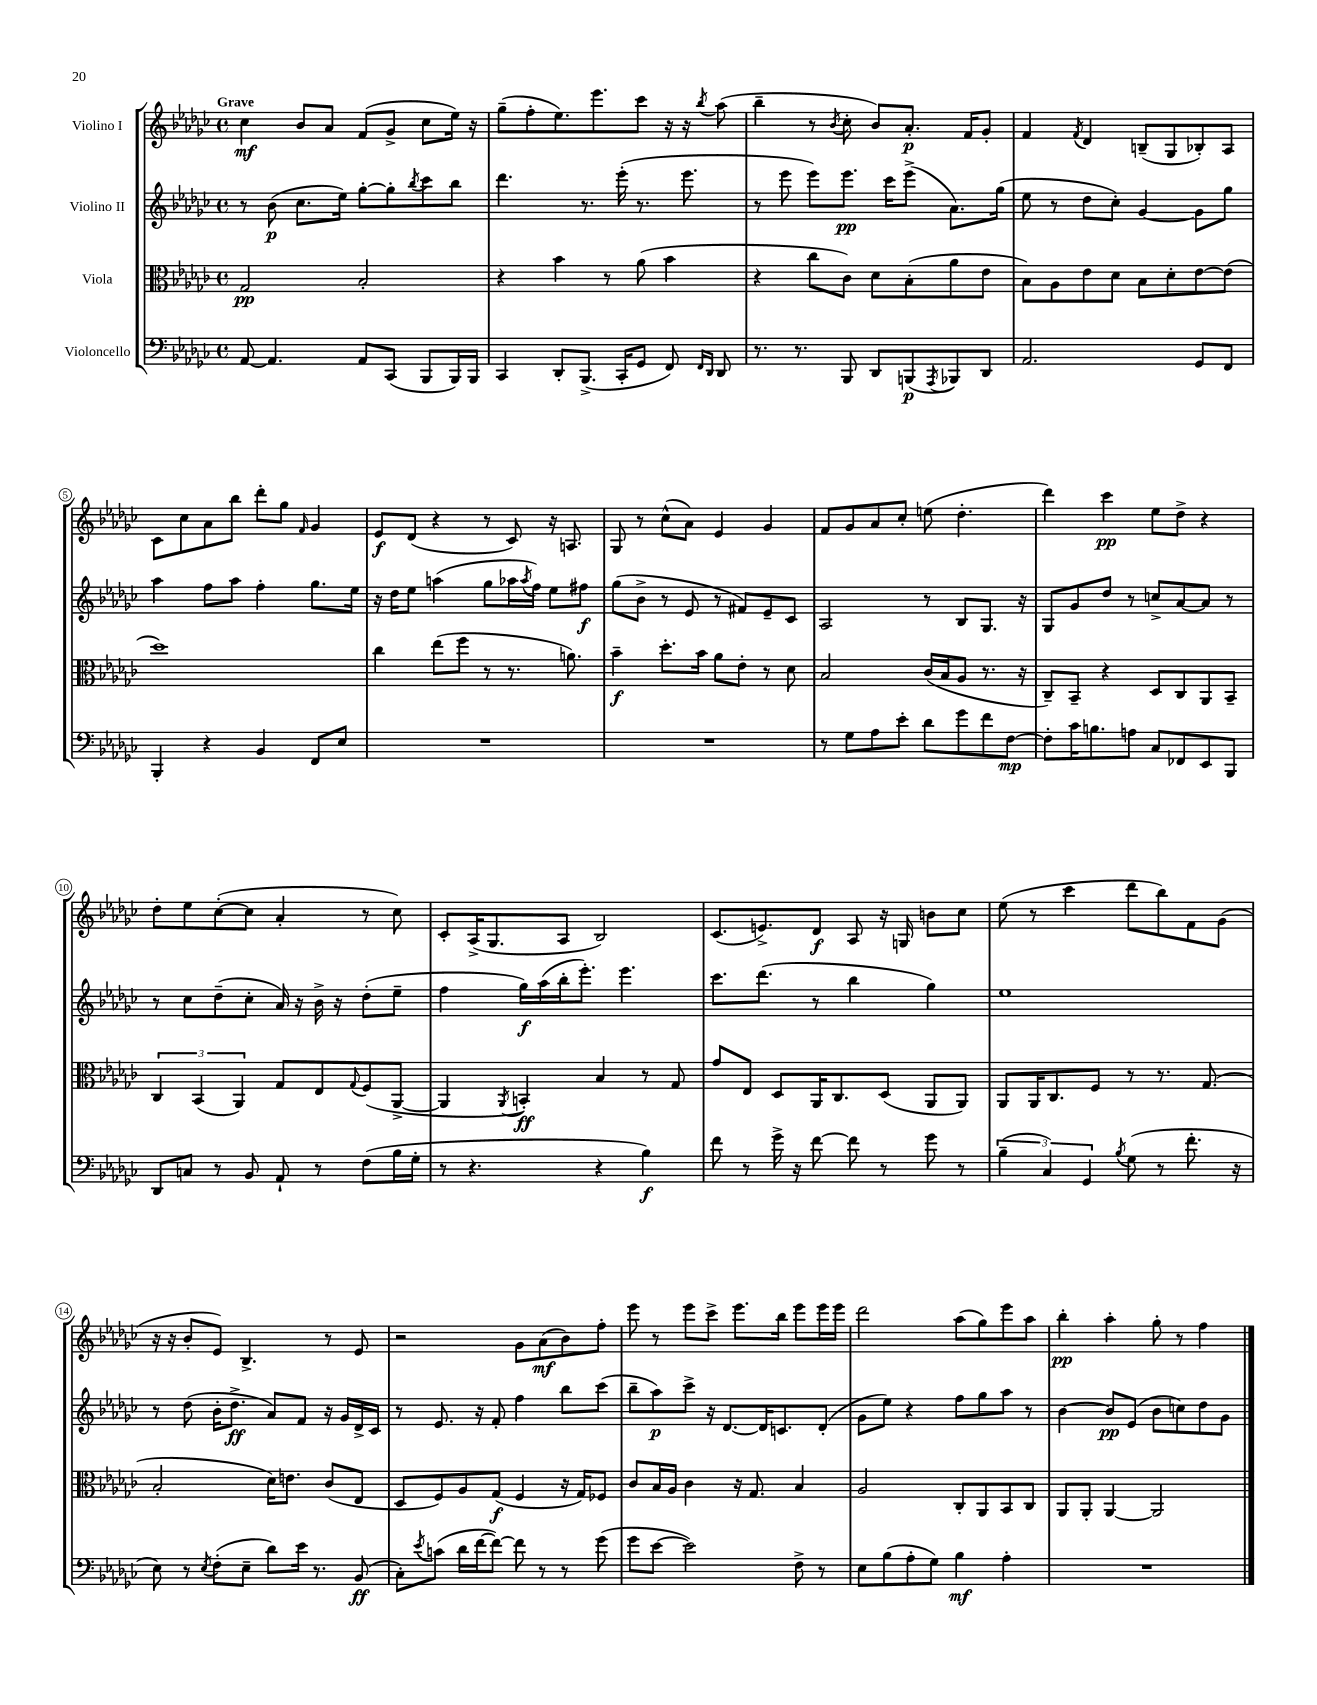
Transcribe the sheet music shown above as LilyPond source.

<<
\new StaffGroup <<
\new Staff = "s0" \with { instrumentName = "Violino I" } {
    \clef treble \key ges \major \defaultTimeSignature \time 4/4 \tempo "Grave"
    ces''4\mf bes'8 aes'8 f'8( ges'8-> ces''8 ees''16) r16 |
    ges''8--( f''8-. ees''8.) ees'''8. ces'''8 r16 r16 \acciaccatura { bes''8 } aes''8( |
    bes''4-- r8 \acciaccatura { bes'8 } ces''8-. bes'8) aes'8.-.\p f'16 ges'8-. |
    f'4 \acciaccatura { f'8 } des'4 b8--( ges8 bes8-.) aes8 |
    ces'8 ces''8 aes'8 bes''8 des'''8-. ges''8 \grace { f'16 } ges'4 |
    ees'8\f des'8( r4 r8 ces'8) r16 a8. |
    ges8 r8 ces''8-^( aes'8) ees'4 ges'4 |
    f'8 ges'8 aes'8 ces''8-. e''8( des''4.-. |
    des'''4) ces'''4\pp ees''8 des''8-> r4 |
    des''8-. ees''8 ces''8~-.( ces''8 aes'4-. r8 ces''8) |
    ces'8-. aes16->( ges8. aes8 bes2) |
    ces'8.( e'8.->) des'8\f aes8 r16 g16 b'8 ces''8 |
    ees''8( r8 ces'''4 des'''8 bes''8) f'8 ges'8( |
    r16 r16 bes'8-. ees'8) bes4.-> r8 ees'8 |
    r2 ges'8 aes'8\mf( bes'8) f''8-. |
    ees'''8 r8 ees'''8 ces'''8-> ees'''8. bes''16 ees'''8 ees'''16 ees'''16 |
    des'''2 aes''8( ges''8) ees'''8 aes''8 |
    bes''4-.\pp aes''4-. ges''8-. r8 f''4 \bar "|." |
}
\new Staff = "s1" \with { instrumentName = "Violino II" } {
    \clef treble \key ges \major \defaultTimeSignature \time 4/4
    r8 bes'8\p( ces''8. ees''16) ges''8~-. ges''8-. \acciaccatura { bes''8 } ces'''8 bes''8 |
    des'''4. r8. ees'''16-.( r8. ees'''8. |
    r8 ees'''8 ees'''8) ees'''8.\pp ces'''16 ees'''8->( aes'8.) ges''16( |
    ees''8 r8 des''8 ces''8-.) ges'4~ ges'8 ges''8 |
    aes''4 f''8 aes''8 f''4-. ges''8. ees''16 |
    r16 des''16 ees''8 a''4( ges''8 aes''16 \acciaccatura { aes''8 } f''16) ees''8 fis''8\f |
    ges''8( bes'8-> r8 ees'8 r8 fis'8) ees'8-- ces'8 |
    aes2 r8 bes8 ges8. r16 |
    ges8 ges'8 des''8 r8 c''8-> aes'8~ aes'8 r8 |
    r8 ces''8 des''8--( ces''8-. aes'16) r16 bes'16-> r16 des''8-.( ees''8-- |
    f''4 ges''16\f) aes''16( bes''16-. ees'''8.-.) ees'''4. |
    ces'''8. des'''8.( r8 bes''4 ges''4) |
    ees''1 |
    r8 des''8( bes'16-. des''8.->\ff aes'8) f'8 r16 ges'16 des'16-> ces'16 |
    r8 ees'8. r16 f'8-. f''4 bes''8 ces'''8( |
    bes''8-- aes''8\p) ces'''8-> r16 des'8.~ des'16 c'8. des'8-.( |
    ges'8 ees''8) r4 f''8 ges''8 aes''8 r8 |
    bes'4~ bes'8\pp ees'8( bes'8 c''8) des''8 ges'8 \bar "|." |
}
\new Staff = "s2" \with { instrumentName = "Viola" } {
    \clef alto \key ges \major \defaultTimeSignature \time 4/4
    ges2\pp bes2-. |
    r4 bes'4 r8 aes'8( bes'4 |
    r4 ces''8 ces'8) des'8 bes8-.( aes'8 ees'8 |
    bes8) aes8 ees'8 des'8 bes8 des'8-. ees'8~ ees'8( |
    des''1) |
    ces''4 ees''8( f''8 r8 r8. a'8.) |
    bes'4--\f des''8.-. bes'16 aes'8 ees'8-. r8 des'8 |
    bes2 ces'16( bes16 aes8 r8. r16 |
    ces8--) bes,8-- r4 des8 ces8 aes,8 bes,8-- |
    \tuplet 3/2 { ces4 bes,4( aes,4) } ges8 ees8 \appoggiatura { ges8 } f8( aes,8~-> |
    aes,4 \acciaccatura { aes,8 } b,4-.\ff) bes4 r8 ges8 |
    ges'8 ees8 des8 aes,16 ces8. des8( aes,8 aes,8) |
    aes,8 aes,16 ces8. f8 r8 r8. ges8.( |
    bes2-. des'16) e'8. ces'8( ees8 |
    des8 f8) aes8 ges8\f( f4 r16 ges16) fes8 |
    ces'8 bes16 aes16 ces'4 r16 ges8. bes4 |
    aes2 ces8-. aes,8 bes,8 ces8 |
    aes,8 aes,8-. aes,4~ aes,2 \bar "|." |
}
\new Staff = "s3" \with { instrumentName = "Violoncello" } {
    \clef bass \key ges \major \defaultTimeSignature \time 4/4
    aes,8~ aes,4. aes,8 ces,8( bes,,8 bes,,16) bes,,16 |
    ces,4 des,8-. bes,,8.->( ces,16-. ges,8 f,8) \grace { f,16 des,16 } des,8 |
    r8. r8. bes,,8 des,8 b,,8\p( \acciaccatura { aes,,8 } bes,,8) des,8 |
    aes,2. ges,8 f,8 |
    bes,,4-. r4 bes,4 f,8 ees8 |
    R1 |
    R1 |
    r8 ges8 aes8 ees'8-. des'8 ges'8 f'8 f8~\mp |
    f8-. ces'16 b8. a8 ces8 fes,8 ees,8 bes,,8 |
    des,8 c8 r8 bes,8 aes,8-! r8 f8( bes16 ges16-. |
    r8 r4. r4 bes4\f) |
    f'8 r8 ges'16-> r16 f'8~ f'8 r8 ges'8 r8 |
    \tuplet 3/2 { bes4--( ces4) ges,4 } \acciaccatura { bes8 } ges8( r8 f'8.-. r16 |
    ees8) r8 \acciaccatura { ees8 } f8-.( ees8-- des'8) ees'16 r8. bes,8\ff( |
    ces8-.) \acciaccatura { ees'8 } c'8( des'16 f'16~ f'8~) f'8 r8 r8 ges'8( |
    ges'8 ees'8~ ees'2) f8-> r8 |
    ees8 bes8( aes8-. ges8) bes4\mf aes4-. |
    R1 \bar "|." |
}
>>
>>
\layout { \context { \Score \override BarNumber.stencil = #(make-stencil-circler 0.1 0.3 ly:text-interface::print) } }
